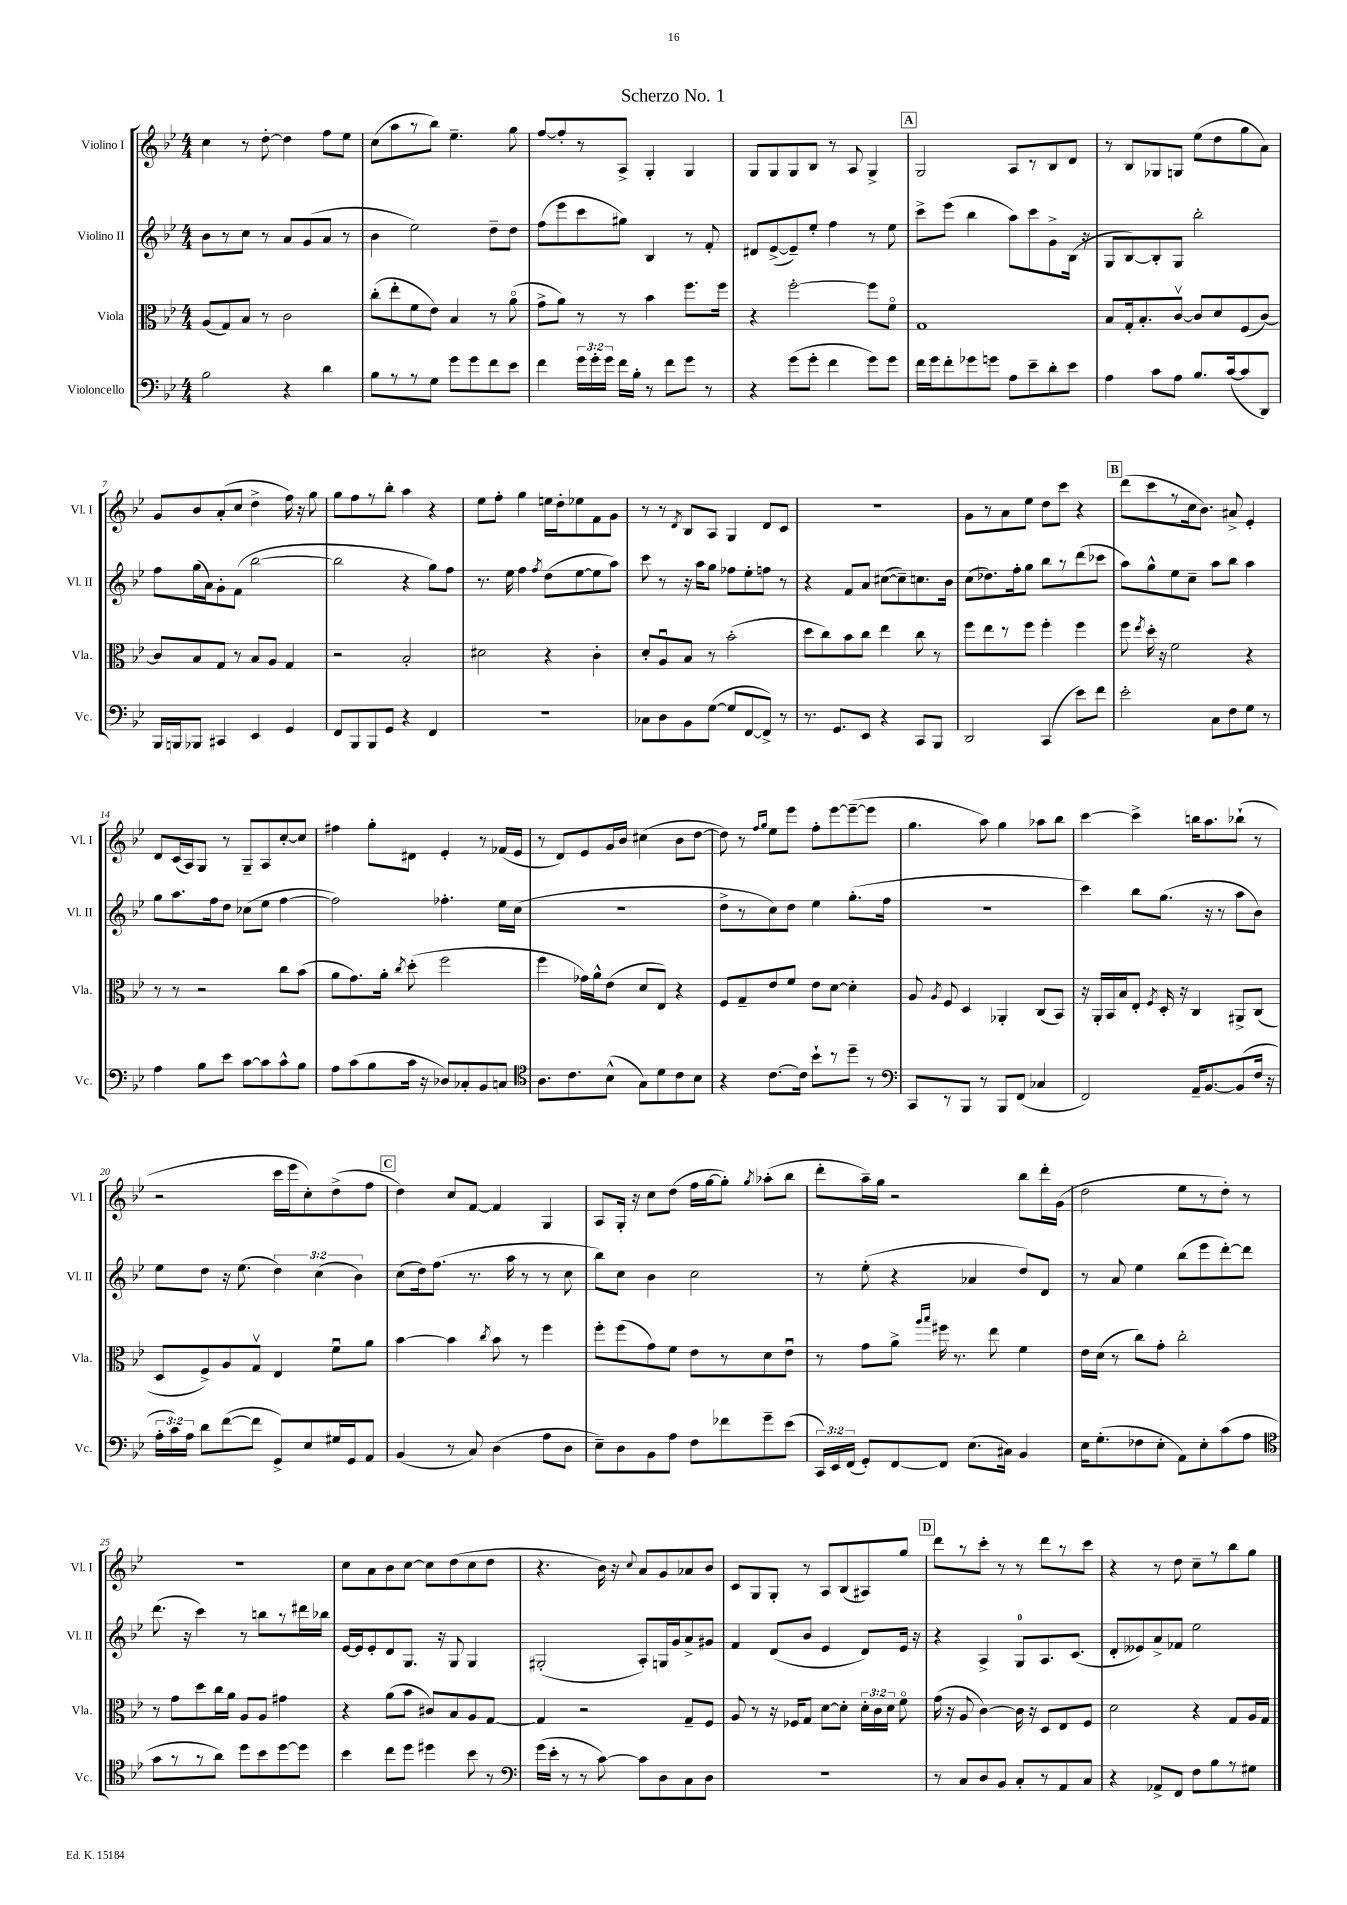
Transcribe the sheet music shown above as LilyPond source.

\header { title = "Scherzo No. 1" }
<<
\new StaffGroup <<
\new Staff = "s0" \with { instrumentName = "Violino I" shortInstrumentName = "Vl. I" } {
    \clef treble \key bes \major \numericTimeSignature \time 4/4
    \autoBeamOff c''4 r8 d''8~-. d''4 f''8[ ees''8] |
    c''8[( a''8 r8 bes''8]) ees''4.-- g''8 |
    f''8[~ f''8-. r8 a8]-> g4-. g4 |
    g8[ g8 g8 bes8] r8 a8 g4-> |
    \mark \markup { \box "A" } g2 a8[ r8 bes8 d'8] |
    r8 bes8[ ges8 g8] ees''8[( d''8 g''8 a'8]) |
    g'8[ bes'8 a'8-.( c''8] d''4-> f''16) r16 g''8 |
    g''8[ f''8 r8 bes''8]-. a''4 r4 |
    ees''8[ f''8]-. g''4 e''16[ d''16-. ees''8 f'8 g'8] |
    r8 r8 \acciaccatura { d'8 } bes8[ a8] g4 d'8[ c'8] |
    R1 |
    g'8[ r8 a'8 ees''8] d''8[ c'''8] r4 |
    \mark \markup { \box "B" } d'''8[( c'''8 r8 c''16 bes'8.]) ais'8-> ees'4-. |
    d'8[ c'16( a16) g8] r8 g8[-- a8 c''8~-. c''8] |
    fis''4 g''8[-. dis'8] ees'4-. r8 fes'16[( ees'16] |
    r8 d'8[) ees'8 g'16 bes'16] cis''4( bes'8[ d''8]~ |
    d''8) r8 \grace { f''16[ g''16] } ees''8[ ees'''8] f''8[-. ees'''8~ ees'''8~--( ees'''8] |
    g''4. a''8) g''4 aes''8[ bes''8] |
    c'''4~ c'''4-> b''16[ a''8. bes''8]-!( r8 |
    r2 c'''16[ ees'''16 c''8-.) d''8->( f''8] |
    \mark \markup { \box "C" } d''4) c''8[ f'8]~ f'4 g4 |
    a8[ g16]-. r16 c''8[ d''8]( f''16[ g''16~ g''8]-.) \acciaccatura { g''8 } aes''8[-.( bes''8] |
    d'''8[-. a''16--) g''16] r2 bes''8[ d'''16-. g'16]( |
    d''2 ees''8[ r8 d''8]-.) r8 |
    R1 |
    c''8[ a'8 bes'8 c''8]~ c''8[ d''8( c''8 d''8] |
    r4. bes'16) r16 \appoggiatura { c''8 } a'8[ g'8 aes'8 bes'8] |
    c'8[ g8 g8]-. r8 a8[ bes8( ais8) g''8] |
    \mark \markup { \box "D" } d'''8[ r8 c'''8]-. r8 r8 d'''8[ r8 c'''8] |
    r4 r8 d''8 c''8[-- r8 bes''8 g''8] \bar "|." |
}
\new Staff = "s1" \with { instrumentName = "Violino II" shortInstrumentName = "Vl. II" } {
    \clef treble \key bes \major \numericTimeSignature \time 4/4 \override Staff.TupletNumber.text = #tuplet-number::calc-fraction-text
    \autoBeamOff bes'8[ r8 c''8] r8 a'8[ g'8( a'8] r8 |
    bes'4 ees''2) d''8[-- d''8] |
    f''8[( ees'''8 c'''8 gis''8]) bes4 r8 f'8-. |
    dis'8[ ees'8~->( ees'8--) ees''8]-. f''4 r8 ees''8 |
    \mark \markup { \box "A" } c'''8[-> ees'''8]( bes''4 a''8[) c'''8 g'8-> bes16]( r16 |
    g8[ bes8~) bes8-. g8] bes''2-. |
    f''8[ g''16( a'16) g'8-. f'8]( bes''2~ |
    bes''2 r4 g''8[) f''8] |
    r8. ees''16 f''4 \acciaccatura { f''8 } d''8[( ees''8~ ees''8 a''8]) |
    c'''8 r8 r16 a''16[ g''8] fes''8[ ees''8-. f''8] r8 |
    r4 f'8[ a'8] cis''8[~( cis''8--) c''8. bes'16] |
    c''8[( des''8.) f''16-. g''8] bes''8[ r8 d'''8( ces'''8] |
    \mark \markup { \box "B" } a''8[) g''8-^ ees''8 c''8]-- a''8[ bes''8] a''4 |
    g''8[ a''8. f''16 d''8] ces''8[( ees''8] f''4~ |
    f''2) fes''4.-. ees''16[ c''16]( |
    R1 |
    d''8[-> r8 c''8) d''8] ees''4 g''8.[-.( f''16] |
    R1 |
    c'''4) bes''8[ g''8.]( r16 r8 a''8[ bes'8]) |
    ees''8[ d''8] r16 ees''8.( \tuplet 3/2 { d''4) c''4( bes'4) } |
    \mark \markup { \box "C" } c''8[( d''16) f''8.]( r8. a''16 r8 r8 c''8 |
    bes''8[) c''8] bes'4 c''2 |
    r8 ees''8-.( r4 aes'4 d''8[) d'8] |
    r8 a'8 ees''4 bes''8[( ees'''8 d'''8~-.) d'''8] |
    d'''8.( r16 c'''4) r8 b''8[ r8 dis'''16 bes''16] |
    ees'16[~ ees'16 ees'8-. d'8 g8.] r16 g8 g4 |
    gis2-.( a8[-.) g16 g'16 a'8-> gis'8] |
    f'4 d'8[( bes'8] ees'4 d'8[) ees'16] r16 |
    \mark \markup { \box "D" } r4 a4-> g8[-0 a8. c'8.]( |
    d'8[-. eeses'8) a'8-> fes'8] ees''2 \bar "|." |
}
\new Staff = "s2" \with { instrumentName = "Viola" shortInstrumentName = "Vla." } {
    \clef alto \key bes \major \numericTimeSignature \time 4/4 \override Staff.TupletNumber.text = #tuplet-number::calc-fraction-text
    \autoBeamOff a8[( g8) bes8] r8 c'2 |
    c''8[-.( ees''8-. f'8 ees'8]) bes4 r8 a'8\flageolet( |
    g'8[-> a'8]) r8 r8 bes'4 f''8.[ f''16] |
    r4 f''2~-. f''8[ f'8]\flageolet |
    \mark \markup { \box "A" } g1 |
    bes8[ g16-. bes8.-. c'8]~\upbow c'8[ d'8 f8( c'8]~) |
    c'8[ bes8 g8] r8 bes8[ a8] g4 |
    r2 bes2-. |
    dis'2 r4 c'4-. |
    d'8[-. a8\downbow bes8] r8 bes'2-.( |
    d''8[ c''8) bes'8 c''8] ees''4 c''8 r8 |
    f''8[ ees''8 r8 f''8] f''4-. f''4 |
    \mark \markup { \box "B" } f''8 \acciaccatura { ees''8 } d''16-. r16 f'2 r4 |
    r8 r8 r2 c''8[ bes'8]( |
    a'8[ g'8.) a'16]-. \acciaccatura { c''8 } d''8-.( f''2 |
    f''4 ges'16[) a'16-^ ees'8]( d'8[ ees8]) r4 |
    f8[ g8-- ees'8 f'8] ees'8[ d'8]~ d'4-. |
    a8 \acciaccatura { a8 } f8 d4 aes,4-. c8[( bes,8]) |
    r16 a,16[-. bes,16 bes16 ees8]-. \acciaccatura { f8 } d16-. r16 c4 ais,8[-> c8]( |
    d8[ f8->) a8 g8]\upbow ees4 f'8[\downbow a'8] |
    \mark \markup { \box "C" } bes'4~ bes'4 \acciaccatura { c''8 } bes'8 r8 f''4 |
    f''8[-. f''8( g'8) f'8] ees'8[ r8 d'8 ees'8]\downbow |
    r8 g'8[ a'8]-> \grace { a''16[ bes''16] } fis''16 r8. ees''8 f'4 |
    ees'16[ d'16]( r8 c''8[) g'8]-. c''2-. |
    r8 g'8[ d''8 c''16 a'16] a8[ a8] gis'4 |
    r4 a'8[( bes'8] cis'8[) bes8 a8 g8]~ |
    g4 r2 g8[-- f8] |
    a8 r8 r16 fes16[ g8] d'8[~ d'8]-. \tuplet 3/2 { d'16[-. c'16 d'16] } f'8\flageolet |
    \mark \markup { \box "D" } g'16( r16 a8 c'4~) c'16 r16 d8[ ees8 f8] |
    d'2 r4 g8[ a16 g16] \bar "|." |
}
\new Staff = "s3" \with { instrumentName = "Violoncello" shortInstrumentName = "Vc." } {
    \clef bass \key bes \major \numericTimeSignature \time 4/4 \override Staff.TupletNumber.text = #tuplet-number::calc-fraction-text
    \autoBeamOff bes2 r4 d'4 |
    bes8[ r8 r8 g8] g'8[ g'8 f'8 ees'8] |
    f'4 \tuplet 3/2 { g'16[ g'16-. g'16] } f'16[ bes16]-. r8 f'8[ g'8] r8 |
    r4 g'8[( g'8]-. f'4 g'8[) g'8] |
    \mark \markup { \box "A" } f'16[ g'16 f'8-. ges'8 g'8] a8[ ees'8-- d'8-. ees'8] |
    a4 c'8[ a8] bes8.[ c'16~( c'8 d,8]) |
    bes,,16[ b,,16 bes,,8] cis,4 ees,4 g,4 |
    f,8[ bes,,8 bes,,8 g,8] r4 f,4 |
    R1 |
    ces8[ d8 bes,8 g8]~( g8[ f,8~ f,8]->) r8 |
    r8. g,8.[ ees,8] r4 c,8[ bes,,8] |
    d,2 c,4( ees'8[) f'8] |
    \mark \markup { \box "B" } ees'2-. c8[ f8 g8] r8 |
    a4 bes8[ ees'8] c'8[~ c'8 c'8-^ bes8] |
    a8[ c'8( bes8 c'16] r16 des8[) ces8-. bes,8 c8] |
    \clef tenor a8.[ c'8. bes8]-^( g8[) d'8 c'8 bes8] |
    r4 c'8.[~ c'16] bes'8[-! r8 d''8]-- r8 |
    \clef bass c,8[ r8 bes,,8] r8 bes,,8[ f,8]( ces4 |
    f,2) a,16[-- bes,8.~ bes,8( f16] r16 |
    \tuplet 3/2 { a16[-. c'16) a16] } d'8[ f'8~( f'8] g,8[->) ees8 gis16 g,16 a,8] |
    \mark \markup { \box "C" } bes,4( r8 c8) d4( a8[ d8] |
    ees8[--) d8 bes,8 a8] f8[ fes'8 g'8-- ees'8]( |
    \tuplet 3/2 { c,16[) ees,16 f,16]( } g,8[-.) f,8~ f,8] ees8.[( cis16]) bes,4 |
    ees16[ g8.-.( fes8 ees8]-. a,8[) ees8-. c'8( a8] |
    \clef tenor g'8[ r8 r8 a'8]) d''8[ bes'8 d''8~ d''8] |
    bes'4 c''8[ d''8] dis''4 bes'8 r8 |
    \clef bass g'16[( ees'16]-. r8 r8 c'8~) c'8[ d8 c8 d8] |
    R1 |
    \mark \markup { \box "D" } r8 c8[ d8 bes,8] c8[-. r8 a,8 c8] |
    r4 aes,8[-> f,8] f8[ bes8 r8 gis8] \bar "|." |
}
>>
>>
